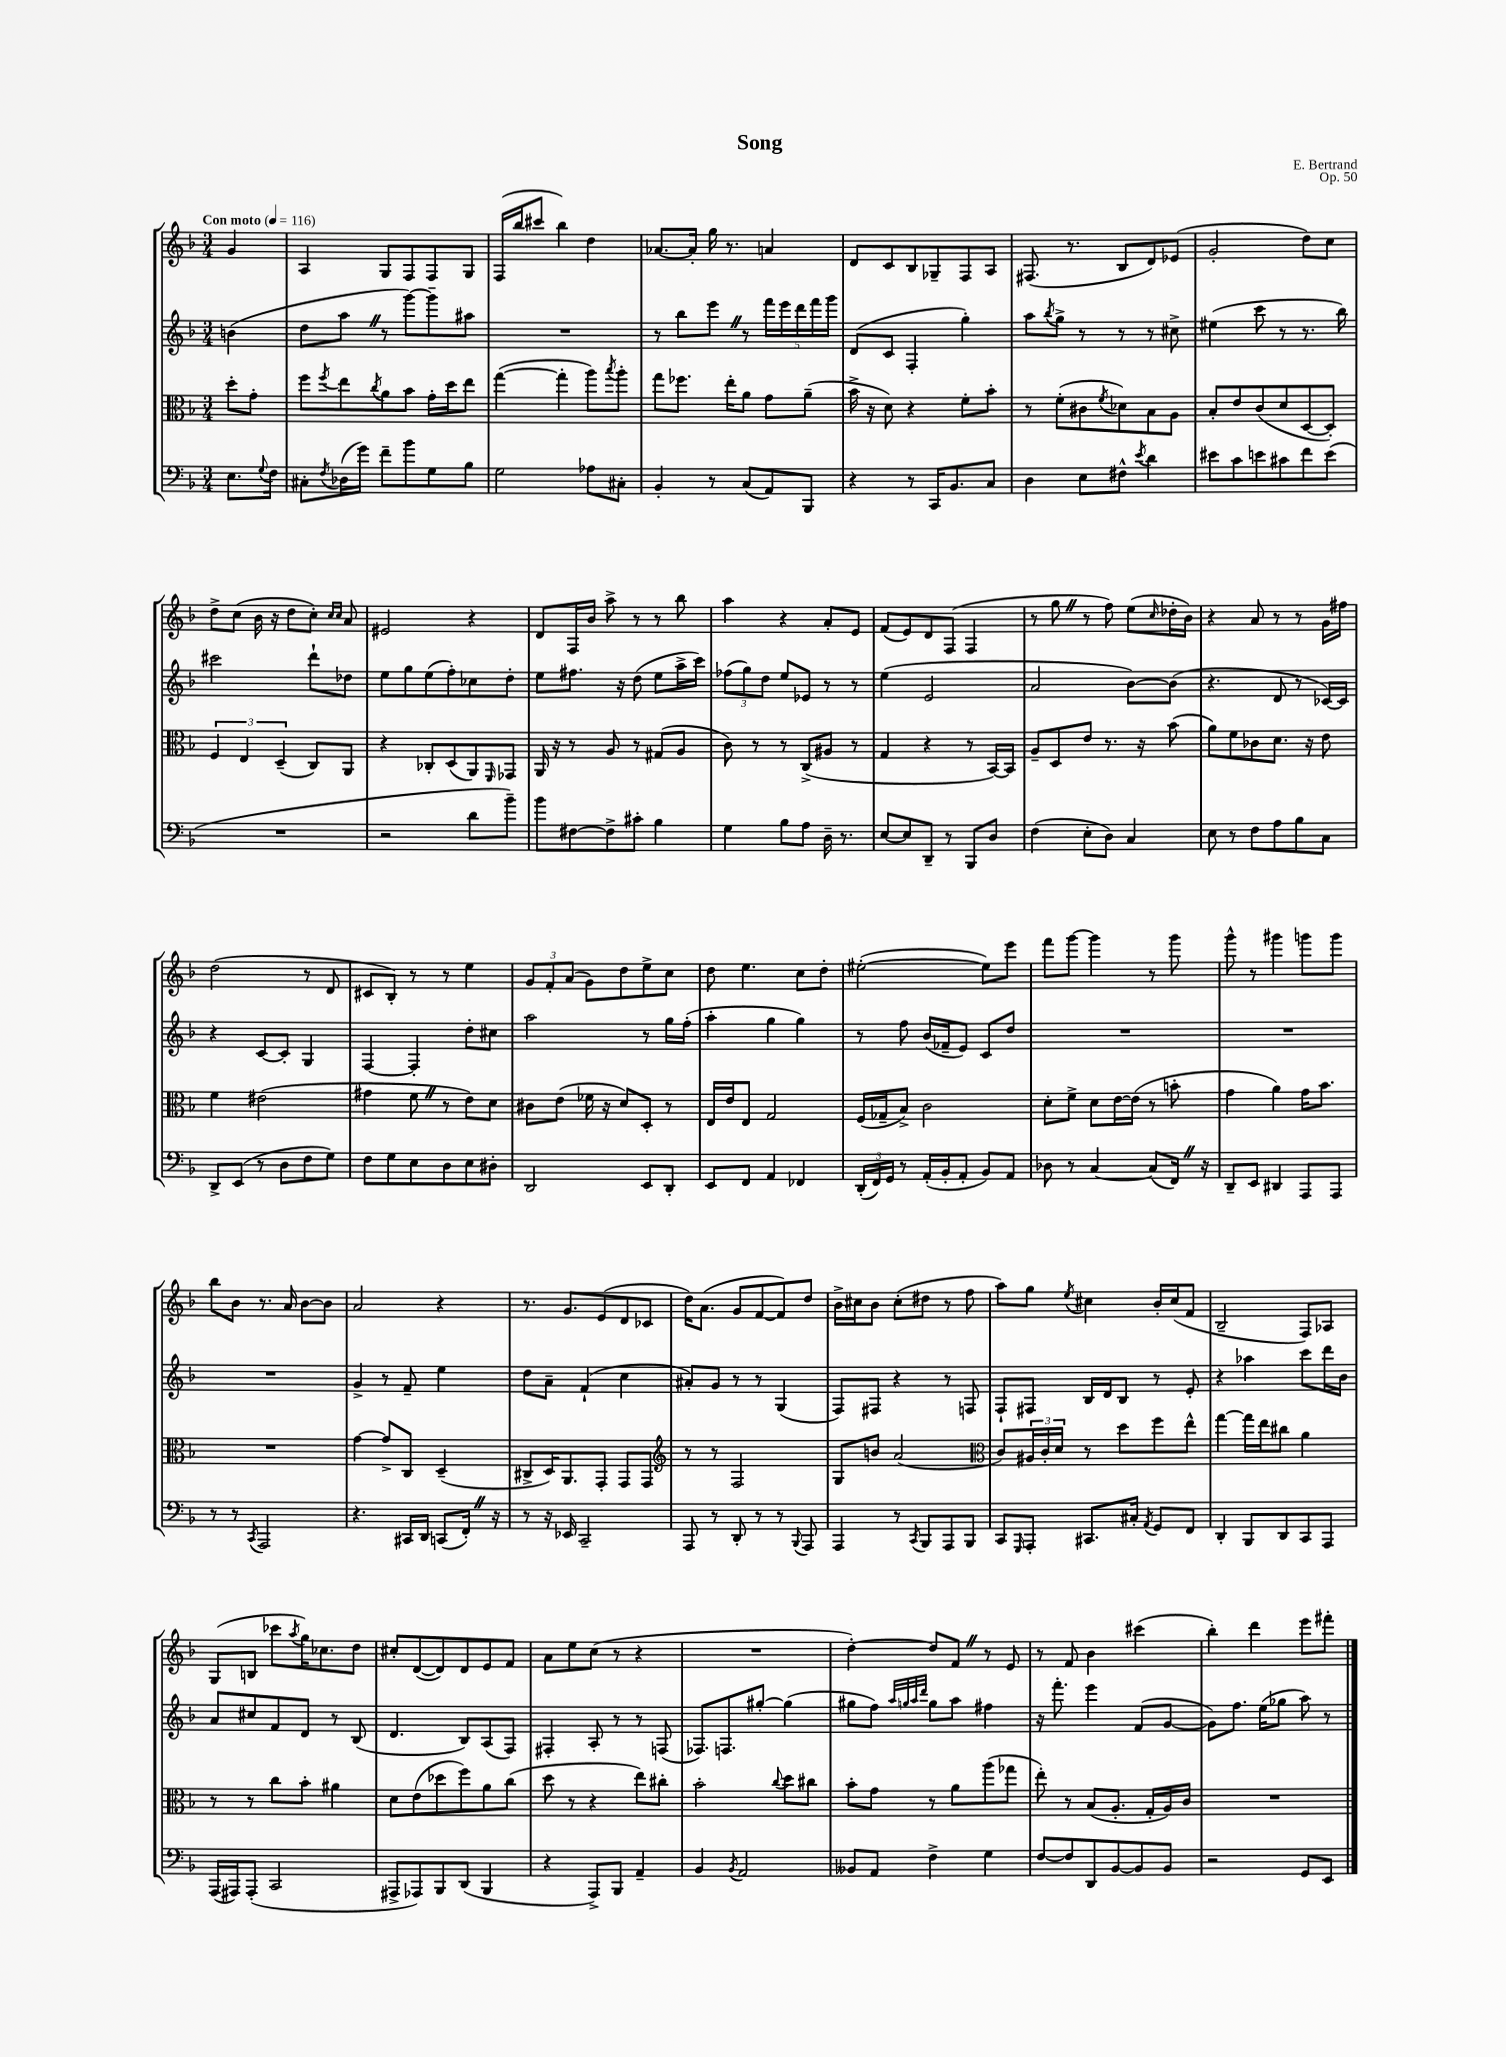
\header { title = "Song" composer = "E. Bertrand" opus = "Op. 50" }
<<
\new StaffGroup <<
\new Staff = "s0" {
    \clef treble \key f \major \numericTimeSignature \time 3/4 \partial 4 \tempo "Con moto" 4 = 116
    g'4 |
    a4 g8 f8 f8 g8 |
    f16( bes''16 cis'''8 bes''4) d''4 |
    aes'8.~ aes'16-. g''16 r8. a'4 |
    d'8 c'8 bes8 ges8-- f8 a8 |
    fis8.( r8. bes8 d'8) ees'8( |
    g'2-. d''8) c''8 |
    d''8-> c''8( bes'16 r16 d''8 c''8-.) \grace { c''16 c''16 } a'8 |
    eis'2 r4 |
    d'8 f16 bes'16 a''8-> r8 r8 bes''8 |
    a''4 r4 a'8-. e'8 |
    f'8( e'8) d'8 f8( f4 |
    r8 g''8 \once \override BreathingSign.text = \markup { \musicglyph "scripts.caesura.straight" } \breathe r8 f''8) e''8( \grace { c''16 } des''16-. bes'16) |
    r4 a'8 r8 r8 g'16 fis''16 |
    d''2( r8 d'8 |
    cis'8 bes8-.) r8 r8 e''4 |
    \tuplet 3/2 { g'8 f'8-. a'8( } g'8) d''8 e''8-> c''8 |
    d''8 e''4. c''8 d''8-. |
    eis''2~-.( eis''8) e'''8 |
    f'''8 g'''8~ g'''4 r8 g'''8 |
    g'''8-^ r8 gis'''4 g'''8 g'''8 |
    bes''8 bes'8 r8. a'16 bes'8~ bes'8 |
    a'2 r4 |
    r8. g'8. e'8( d'8 ces'8 |
    d''16) a'8.( g'8 f'8~ f'8) d''8 |
    bes'16-> cis''16 bes'8 cis''8-.( dis''8 r8 f''8 |
    a''8) g''8 \acciaccatura { e''8 } cis''4 bes'16-. cis''16( f'8 |
    bes2-- f8) aes8 |
    g8( b8 ces'''8 \acciaccatura { a''8 } g''16) ces''8. d''8 |
    cis''8-. d'8~( d'8) d'8 e'8 f'8 |
    a'8 e''8 c''8( r8 r4 |
    R2. |
    d''4~-.) d''8 f'8 \once \override BreathingSign.text = \markup { \musicglyph "scripts.caesura.straight" } \breathe r8 e'8 |
    r8 f'8 bes'4 cis'''4( |
    bes''4-.) d'''4 e'''8 fis'''8-. \bar "|." |
}
\new Staff = "s1" {
    \clef treble \key f \major \numericTimeSignature \time 3/4 \partial 4
    b'4( |
    d''8 a''8 \once \override BreathingSign.text = \markup { \musicglyph "scripts.caesura.straight" } \breathe r8 g'''8~) g'''8-- ais''8 |
    R2. |
    r8 bes''8 e'''8 \once \override BreathingSign.text = \markup { \musicglyph "scripts.caesura.straight" } \breathe r8 \tuplet 5/4 { f'''16 e'''16 d'''16 f'''16 g'''16 } |
    d'8( c'8 f4-. g''4-.) |
    a''8 \acciaccatura { bes''8 } g''8-> r8 r8 r8 cis''8-> |
    eis''4( c'''8 r8 r8. bes''16) |
    cis'''2 d'''8-! des''8 |
    e''8 g''8 e''8( f''8-.) ces''8 d''8-. |
    e''8 fis''8. r16 d''8( e''8 a''16-> c'''16) |
    \tuplet 3/2 { fes''8( g''8) d''8 } e''8 ees'8 r8 r8 |
    e''4( e'2 |
    a'2 bes'8~) bes'8( |
    r4. d'8 r8 ces'16~) ces'16 |
    r4 c'8~ c'8-. g4 |
    f4~ f4-. d''8-. cis''8 |
    a''2 r8 g''16 f''16-.( |
    a''4-. g''4 g''4) |
    r8 f''8 bes'16( fes'16-- e'8) c'8 d''8 |
    R2. |
    R2. |
    R2. |
    g'4-> r8 f'8-- e''4 |
    d''8 a'8-- f'4-!( c''4 |
    ais'8-.) g'8 r8 r8 g4( |
    f8) fis8 r4 r8 f8 |
    f8-! fis8 bes16 d'16 bes8 r8 e'8-. |
    r4 aes''4 c'''8 d'''16 bes'16 |
    a'8 cis''8 f'8 d'8 r8 bes8( |
    d'4. bes8) a8( f8) |
    fis4-. a8-. r8 r8 f8( |
    fes8.) f8. gis''8~-. gis''4( |
    gis''8 f''8) \grace { a''32 g''32 a''32 d'''32 } g''8 a''8 fis''4 |
    r16 f'''8.-. e'''4 f'8( g'8~ |
    g'8) f''8. e''16( ges''8 a''8) r8 \bar "|." |
}
\new Staff = "s2" {
    \clef alto \key f \major \numericTimeSignature \time 3/4 \partial 4
    d''8-. g'8-. |
    f''8 \acciaccatura { f''8 } e''8 \acciaccatura { c''8 } a'8 bes'8 g'16-. d''16 e''8 |
    g''4~( g''4-. a''8) \acciaccatura { bes''8 } a''8-. |
    g''8 fes''8. e''16-. a'8 g'8 a'8--( |
    bes'16-> r16 d'8) r4 f'8-. bes'8-. |
    r8 f'8-.( cis'8 \acciaccatura { f'8 } des'8) bes8 a8 |
    bes8-. e'8 c'8( d'8 d8~ d8-.) |
    \tuplet 3/2 { f4 e4 d4--( } c8) a,8 |
    r4 ces8-. d8( a,8) \grace { f,16 } ges,8 |
    a,16 r16 r8 a8 r8 gis8( a8 |
    c'8) r8 r8 c8->( ais8 r8 |
    g4 r4 r8 bes,16~) bes,16 |
    a8-- d8 e'8 r8. r16 bes'8( |
    a'8) f'8 ces'8 d'8. r16 e'8 |
    f'4 eis'2( |
    gis'4 f'8 \once \override BreathingSign.text = \markup { \musicglyph "scripts.caesura.straight" } \breathe r8 e'8) d'8 |
    cis'8 e'8( fes'16 r16 d'8) d8-. r8 |
    e16 e'16 e8 g2 |
    f16( ges16-- bes8->) c'2 |
    d'8-. f'8-> d'8 e'16~ e'16( r8 b'8-. |
    g'4 a'4) g'16 bes'8. |
    R2. |
    g'4~ g'8-> c8 d4--( |
    cis8-> d16) a,8. g,8-. g,8 g,8 |
    \clef treble r8 r8 f2 |
    g8 b'8 a'2( |
    \clef alto c'8) \tuplet 3/2 { ais16 c'16-. d'16 } r8 d''8 f''8 e''8-^ |
    g''4~ g''16 e''16 cis''8 a'4 |
    r8 r8 c''8 bes'8-. ais'4 |
    d'8 e'8( des''8 f''8) a'8 c''8( |
    d''8 r8 r4 e''8) cis''8-. |
    bes'2-. \appoggiatura { c''8 } d''8 cis''8 |
    bes'8-. g'8 r8 a'8 a''8( ges''8 |
    e''8-.) r8 bes8( a8.-. g16-. a16) c'16 |
    R2. \bar "|." |
}
\new Staff = "s3" {
    \clef bass \key f \major \numericTimeSignature \time 3/4 \partial 4
    e8. \appoggiatura { g8 } f16 |
    cis8-. \acciaccatura { f8 } des16( g'16) f'8-- bes'8 g8 bes8 |
    g2 aes8 cis8-. |
    bes,4-. r8 c8( a,8) bes,,8 |
    r4 r8 c,16 bes,8. c8 |
    d4 e8 fis8-^ \acciaccatura { e'8 } d'4 |
    eis'8 c'8 e'8 cis'8 f'8 e'8( |
    R2. |
    r2 d'8 bes'8--) |
    bes'8 fis8~ fis8-> cis'8-. bes4 |
    g4 bes8 a8 d16-- r8. |
    e8~ e8 d,8-- r8 bes,,8 d8 |
    f4( e8-. d8) c4 |
    e8 r8 f8 a8 bes8 c8 |
    d,8-> e,8( r8 d8 f8 g8) |
    f8 g8 e8 d8 e8 dis8-. |
    d,2 e,8 d,8-. |
    e,8 f,8 a,4 fes,4 |
    \tuplet 3/2 { d,16-.( f,16) g,16 } r8 a,16-.( bes,16-. a,8-. bes,8) a,8 |
    des8 r8 c4~ c8( f,16) \once \override BreathingSign.text = \markup { \musicglyph "scripts.caesura.straight" } \breathe r16 |
    d,8-- e,8 dis,4 a,,8 a,,8 |
    r8 r8 \acciaccatura { c,8 } a,,2 |
    r4. cis,16 d,16 c,8( f,16-.) \once \override BreathingSign.text = \markup { \musicglyph "scripts.caesura.straight" } \breathe r16 |
    r8 r16 ees,16 c,2-- |
    a,,8 r8 d,8-. r8 r8 \appoggiatura { bes,,8 } a,,8 |
    a,,4 r8 \acciaccatura { c,8 } bes,,8 a,,8 bes,,8 |
    c,8 \grace { g,,16 } a,,8-. cis,8. cis16-. \acciaccatura { a,8 } g,8 f,8 |
    d,4-. bes,,8 d,8 c,8 a,,8 |
    a,,16( ais,,16) ais,,8-.( c,2 |
    ais,,8-> aes,,8) bes,,8 d,8( bes,,4 |
    r4 a,,8->) bes,,8 a,4-- |
    bes,4 \acciaccatura { bes,8 } a,2 |
    beses,8 a,8 f4-> g4 |
    f8~ f8 d,8 bes,8~ bes,8 bes,8 |
    r2 g,8 e,8 \bar "|." |
}
>>
>>
\layout { \context { \Score \remove "Bar_number_engraver" } }
